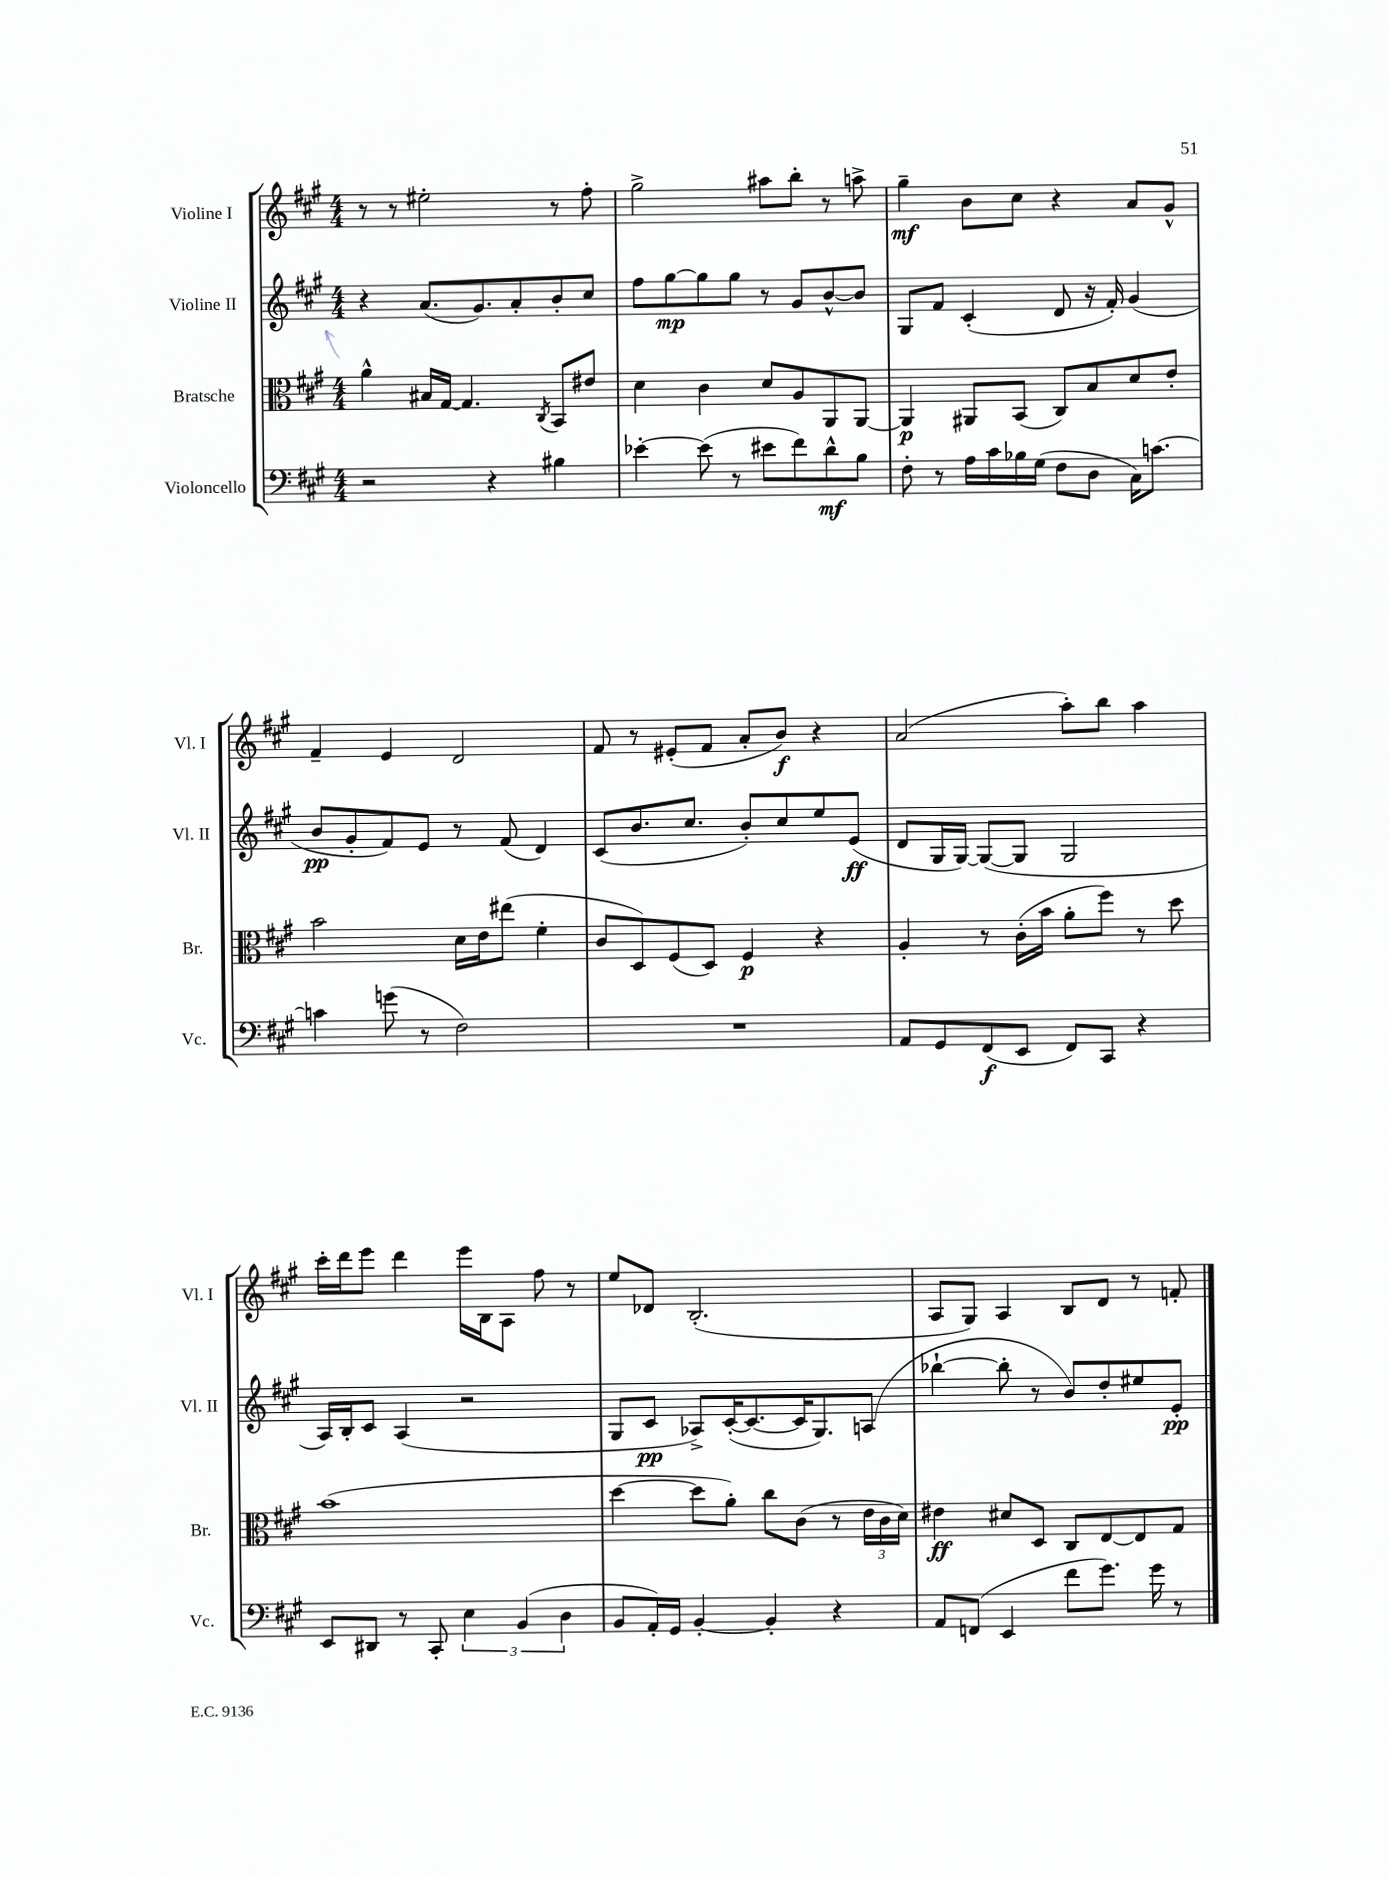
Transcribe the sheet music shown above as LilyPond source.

<<
\new StaffGroup <<
\new Staff = "s0" \with { instrumentName = "Violine I" shortInstrumentName = "Vl. I" } {
    \clef treble \key a \major \numericTimeSignature \time 4/4
    r8 r8 eis''2-. r8 fis''8-. |
    gis''2-> ais''8 b''8-. r8 a''8-> |
    gis''4--\mf b'8 cis''8 r4 a'8 gis'8-^ |
    fis'4-- e'4 d'2 |
    fis'8 r8 eis'8-.( fis'8 a'8-. b'8\f) r4 |
    a'2( a''8-.) b''8 a''4 |
    cis'''16-. d'''16 e'''8 d'''4 e'''16 b16 a8 fis''8 r8 |
    e''8 des'8 b2.-.( |
    a8 gis8) a4 b8 d'8 r8 f'8-. \bar "|." |
}
\new Staff = "s1" \with { instrumentName = "Violine II" shortInstrumentName = "Vl. II" } {
    \clef treble \key a \major \numericTimeSignature \time 4/4
    r4 a'8.( gis'8.) a'8-. b'8-. cis''8 |
    fis''8 gis''8~\mp gis''8 gis''8 r8 gis'8 b'8~-^ b'8 |
    gis8 fis'8 cis'4-.( d'8 r16 fis'16-.) gis'4( |
    b'8\pp gis'8-. fis'8) e'8 r8 fis'8( d'4) |
    cis'8( b'8. cis''8. b'8-.) cis''8 e''8 e'8\ff( |
    d'8 gis16 gis16~) gis8~( gis8 gis2 |
    a16) b16-. cis'8 a4( r2 |
    gis8 cis'8\pp aes8->) cis'16~-.( cis'8.~ cis'16 gis8.) a8( |
    bes''4~-! bes''8-. r8 b'8) d''8-. eis''8 e'8-.\pp \bar "|." |
}
\new Staff = "s2" \with { instrumentName = "Bratsche" shortInstrumentName = "Br." } {
    \clef alto \key a \major \numericTimeSignature \time 4/4
    a'4-^ bis16 gis16~ gis4. \acciaccatura { cis8 } b,8 eis'8 |
    d'4 cis'4 d'8 a8 a,8 a,8~ |
    a,4\p ais,8 b,8( cis8) b8 d'8 e'8-. |
    b'2 d'16 e'16 eis''8( fis'4-. |
    cis'8 d8) fis8( d8) fis4\p r4 |
    a4-. r8 cis'16-.( b'16 a'8-. fis''8) r8 d''8 |
    b'1( |
    d''4~ d''8 a'8-.) cis''8 cis'8( r8 \tuplet 3/2 { e'16 cis'16 d'16) } |
    eis'4\ff dis'8 d8 cis8 e8~ e8 gis8 \bar "|." |
}
\new Staff = "s3" \with { instrumentName = "Violoncello" shortInstrumentName = "Vc." } {
    \clef bass \key a \major \numericTimeSignature \time 4/4
    r2 r4 bis4 |
    ees'4~-. ees'8( r8 eis'8 fis'8) d'8-^\mf b8 |
    fis8-. r8 a16 cis'16 bes16 gis16( fis8 d8 cis16) c'8.~ |
    c'4 g'8( r8 fis2) |
    R1 |
    a,8 gis,8 fis,8\f( e,8 fis,8) cis,8 r4 |
    e,8 dis,8 r8 cis,8-. \tuplet 3/2 { e4 b,4( d4 } |
    b,8 a,16-.) gis,16 b,4~-. b,4-. r4 |
    a,8 f,8( e,4 fis'8 gis'8.) gis'16 r8 \bar "|." |
}
>>
>>
\layout { \context { \Score \remove "Bar_number_engraver" } }
